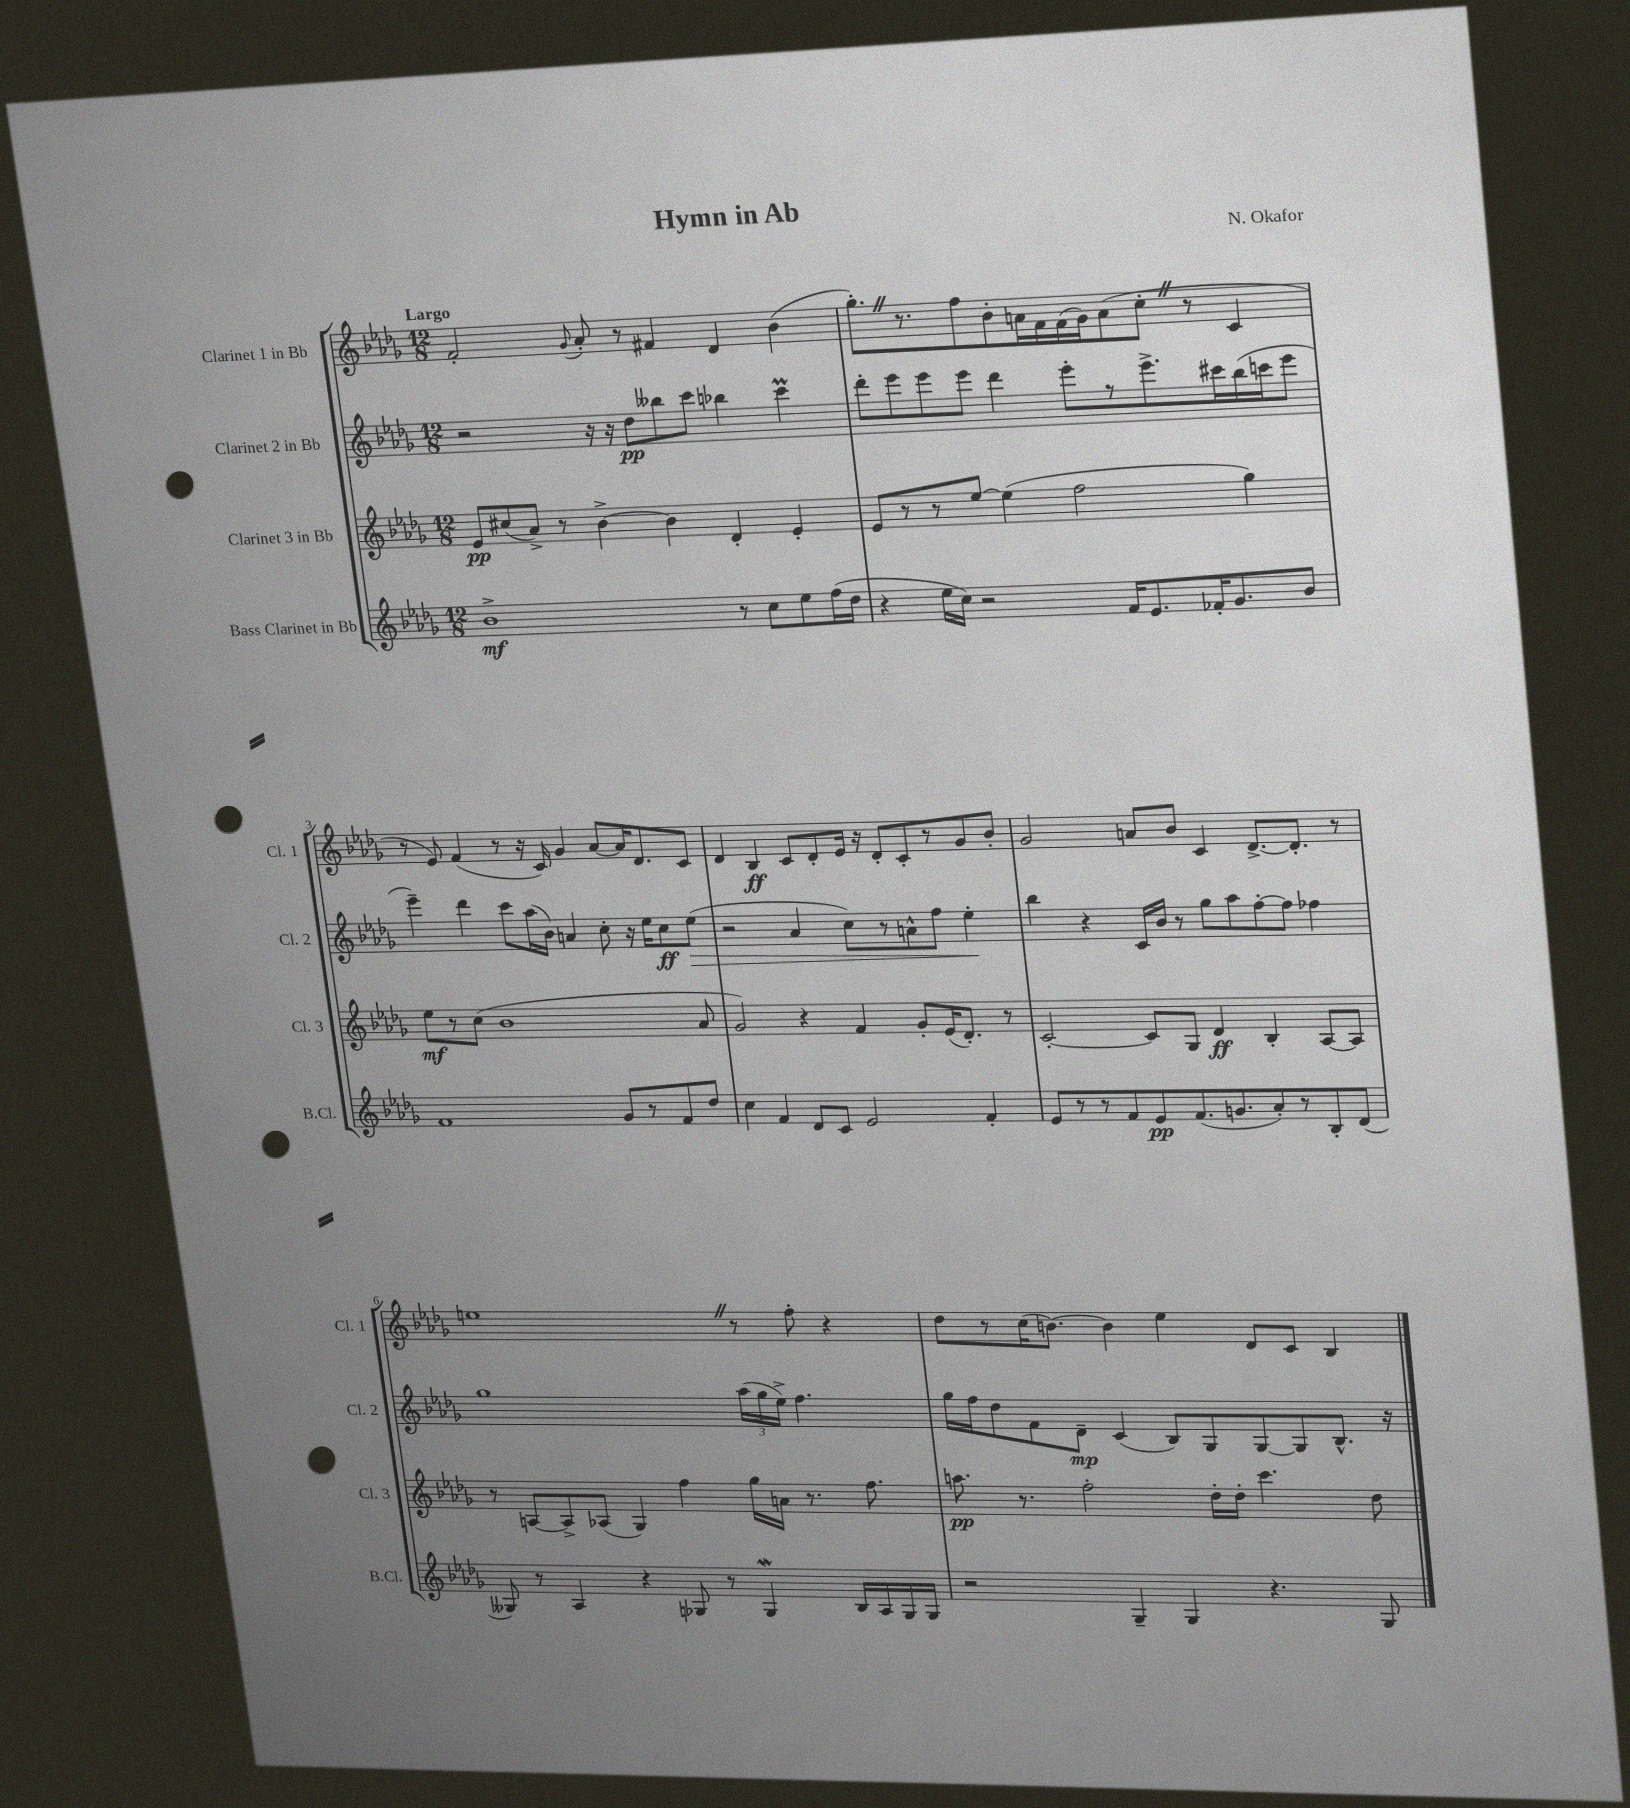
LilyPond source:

\header { title = "Hymn in Ab" composer = "N. Okafor" }
<<
\new StaffGroup <<
\new Staff = "s0" \with { instrumentName = "Clarinet 1 in Bb" shortInstrumentName = "Cl. 1" } {
    \clef treble \key des \major \numericTimeSignature \time 12/8 \tempo "Largo"
    \autoBeamOff f'2-. \appoggiatura { ges'8 } aes'8-. r8 fis'4 des'4 bes'4( |
    ges''8.[-.) \once \override BreathingSign.text = \markup { \musicglyph "scripts.caesura.straight" } \breathe r8. f''8 bes'8-. a'16 f'16 f'16( ges'16) a'8( c''8]-. \once \override BreathingSign.text = \markup { \musicglyph "scripts.caesura.straight" } \breathe r8 c'4 |
    r8 ees'8) f'4( r8 r16 c'16) ges'4 aes'8[~ aes'16 des'8. c'8] |
    des'4 bes4\ff c'8[ des'8-. ees'16] r16 des'8[-. c'8-. r8 ges'8 bes'8]-. |
    ges'2 a'8[ bes'8] c'4 des'8.[~-> des'8.]-. r8 |
    e''1 \once \override BreathingSign.text = \markup { \musicglyph "scripts.caesura.straight" } \breathe r8 f''8-. r4 |
    des''8[ r8 c''16( b'8.]~) b'4 ees''4 des'8[ c'8] bes4 \bar "|." |
}
\new Staff = "s1" \with { instrumentName = "Clarinet 2 in Bb" shortInstrumentName = "Cl. 2" } {
    \clef treble \key des \major \numericTimeSignature \time 12/8
    \autoBeamOff r2 r16 r16 des''8[\pp beses''8 c'''8] bes''4 c'''4\prall |
    des'''8[-. ees'''8 ees'''8 ees'''8] des'''4 ees'''8[-. r8 ees'''8.-> cis'''16 bes''16( c'''16 ees'''8] |
    ees'''4--) des'''4 c'''8[ aes''16( bes'16]) a'4 c''8-. r16 ees''16[ c''8\ff ees''8]\>( |
    r2 aes'4 c''8[) r8 a'8-^ f''8] ees''4-.\! |
    bes''4 r4 c'16[ bes'16] r8 ges''8[ aes''8 f''8~-. f''8] fes''4 |
    ges''1 \tuplet 3/2 { aes''16[( ges''16 ees''16]->) } f''4. |
    ges''16[ f''16 des''8 f'8 des'8]--\mp c'4( bes8[) ges8 ges8~ ges8 bes8.]-^ r16 \bar "|." |
}
\new Staff = "s2" \with { instrumentName = "Clarinet 3 in Bb" shortInstrumentName = "Cl. 3" } {
    \clef treble \key des \major \numericTimeSignature \time 12/8
    \autoBeamOff ees'8[\pp cis''8( aes'8]->) r8 bes'4~-> bes'4 des'4-. ees'4-. |
    ees'8[ r8 r8 ees''8]~ ees''4( f''2 ges''4) |
    ees''8[\mf r8 c''8]( bes'1 aes'8 |
    ges'2) r4 f'4 ges'8[-. ees'16( des'8.]-.) r8 |
    c'2~-. c'8[ ges8] des'4\ff bes4-. aes8[~ aes8] |
    r8 a8[~ a8-> aes8]( ges4) f''4 ges''16[ a'16] r8. f''8. |
    a''8.\pp r8. f''2-. des''16[-. des''16]-. c'''4. des''8 \bar "|." |
}
\new Staff = "s3" \with { instrumentName = "Bass Clarinet in Bb" shortInstrumentName = "B.Cl." } {
    \clef treble \key des \major \numericTimeSignature \time 12/8
    \autoBeamOff bes'1->\mf r8 c''8[ ees''8 f''16( des''16] |
    r4 ees''16[ c''16]) r2 f'16[ ees'8. fes'16-. ges'8. bes'8] |
    f'1 ges'8[ r8 f'8 des''8] |
    c''4 f'4 des'8[ c'8] ees'2 f'4-. |
    ees'8[ r8 r8 f'8 ees'8\pp f'8.( g'8. aes'8-.) r8 bes8-. des'8]( |
    geses8) r8 aes4 r4 ges8 r8 ges4\mordent bes16[ aes16 ges16 ges16] |
    r2 ges4-- ges4 r4. ges8 \bar "|." |
}
>>
>>
